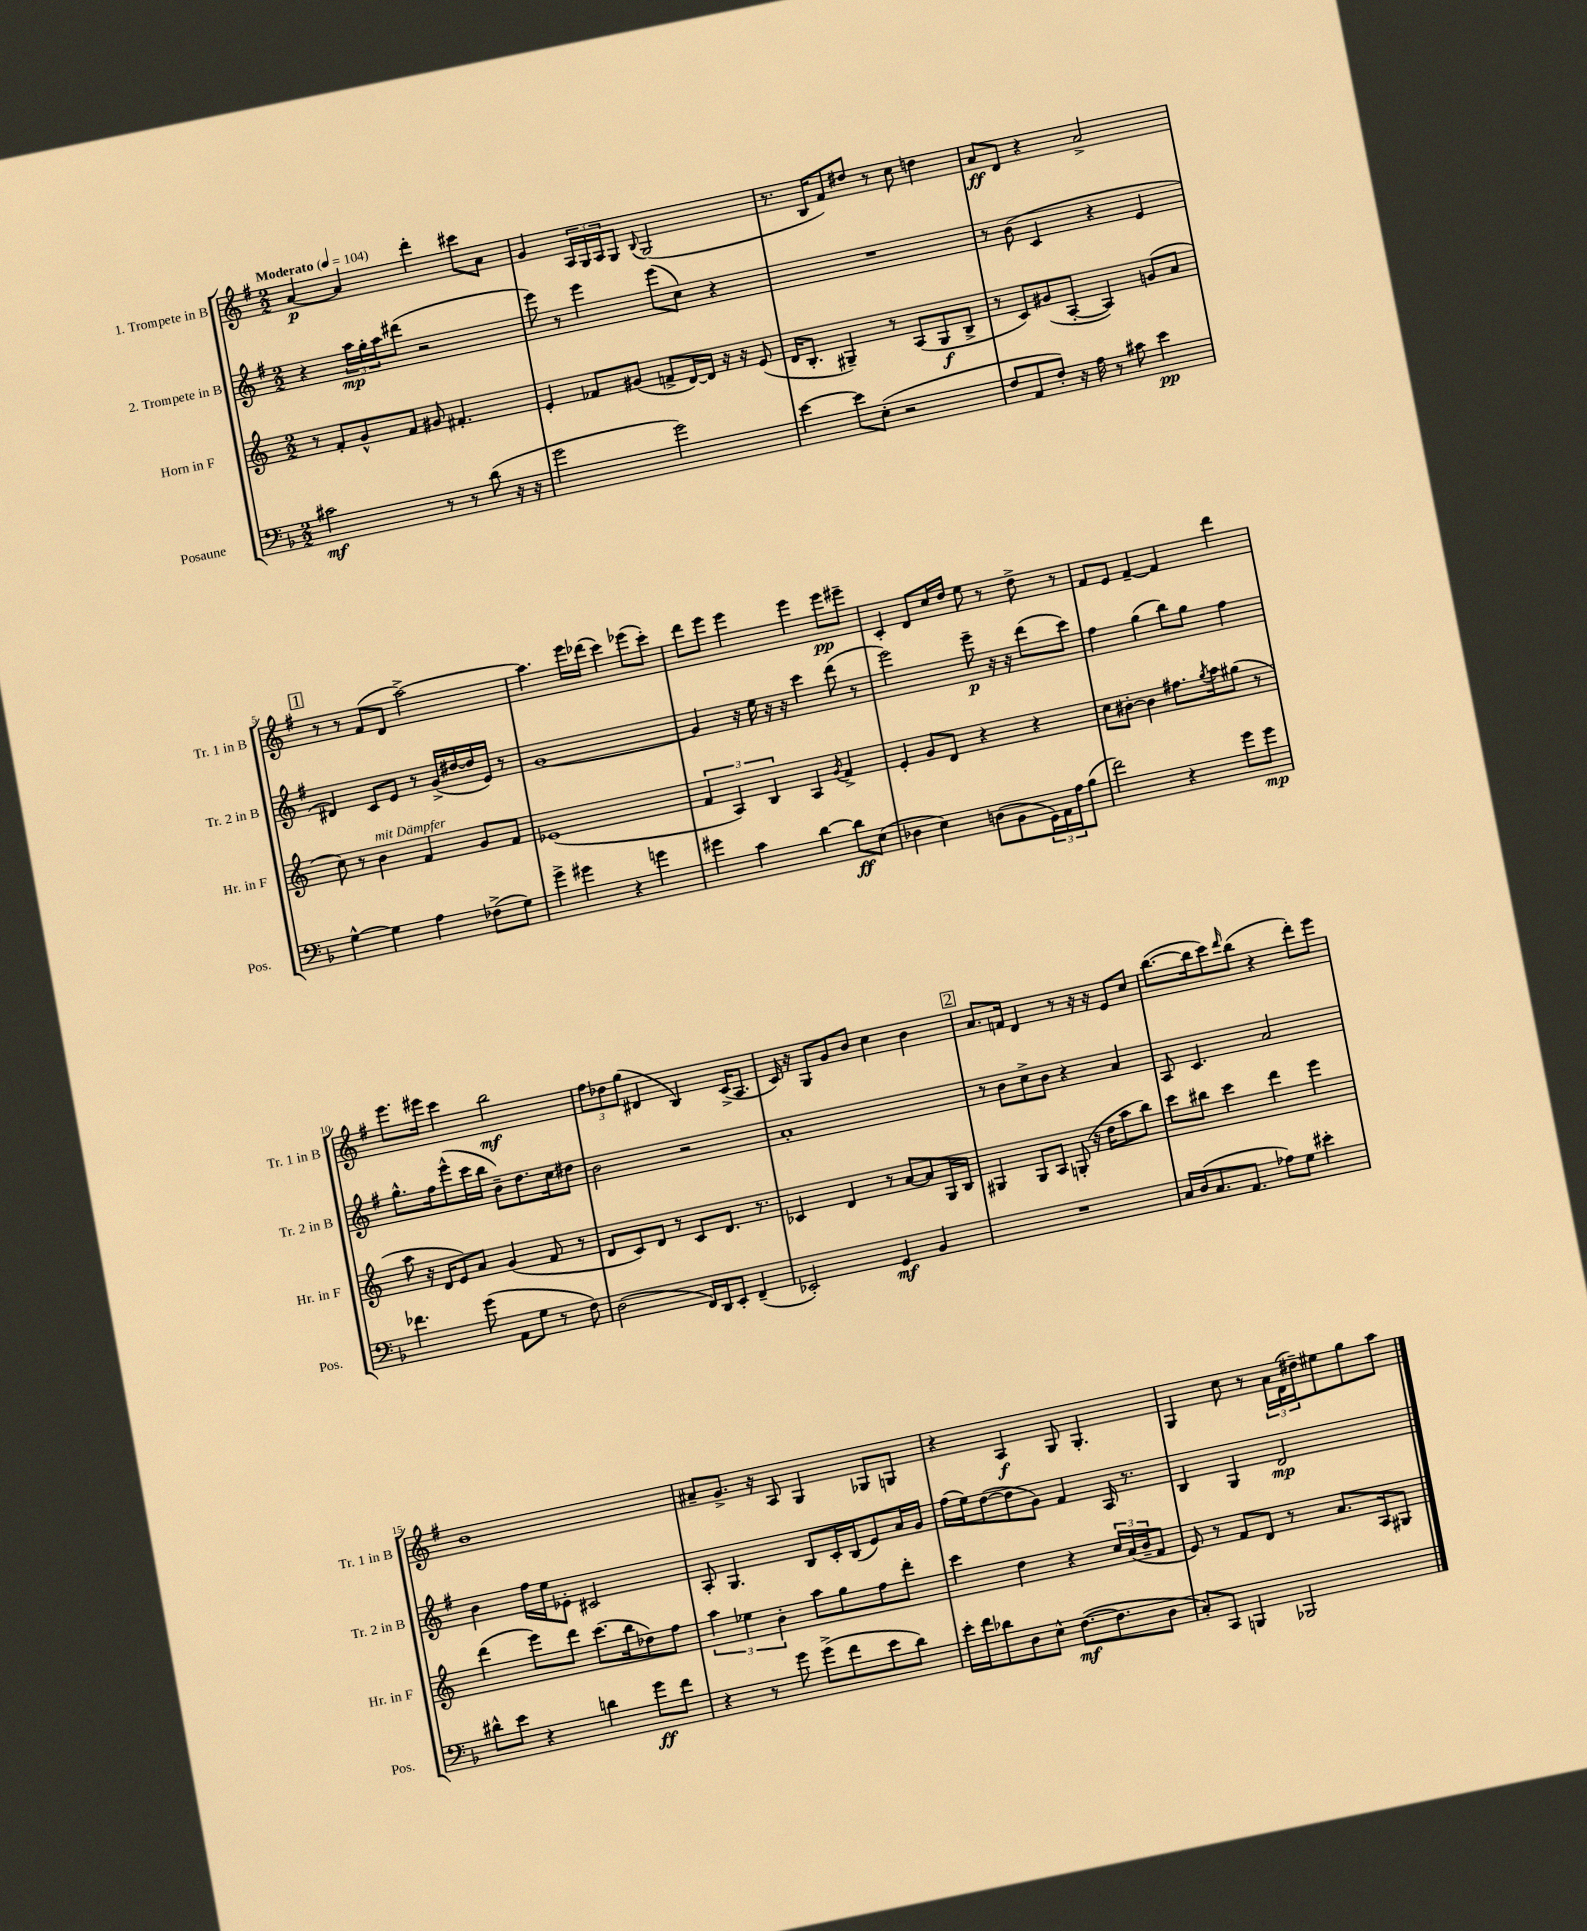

**kern	**kern	**kern	**kern
*staff4	*staff3	*staff2	*staff1
*clefF4	*clefG2	*clefG2	*clefG2
*k[b-]	*k[]	*k[f#]	*k[f#]
*M2/2	*M2/2	*M2/2	*M2/2
*MM104	*MM104	*MM104	*MM104
2c#\	8r	4r	[4a/
.	8f'/L	.	.
.	8g^^/	24aa\LL	4a/]
.	.	24gg'\	.
.	.	24aa\J	.
.	8f/J	(8ddd#\J	.
8r	8g#/	2r	4ddd'\
8r	4.f#'/	.	.
(8d\	.	.	8ccc#\L
16r	.	.	8a\J
16r	.	.	.
=	=	=	=
2g\	4e'/	8eee\)	4g/
.	.	8r	.
.	8f-/L	4eee\	24A/LL
.	.	.	24G/
.	.	.	24A/J
.	(8g#/J	.	8G/J
.	.	.	8qqB/
2g\)	8f^/L	(8eee\L	(2G/
.	[16d/L)	8cc\J)	.
.	16d/]JJ	.	.
.	16r	4r	.
.	16r	.	.
.	(8e/	.	.
=	=	=	=
[4e\	16d/LK	1r	8.r
.	8.B'/J	.	.
.	.	.	16B/LK
8e\]L	4G#~/)	.	8f#/)
(8E'\J	.	.	8dd#/J
2r	8r	.	8r
.	(8A/L	.	8cc\
.	8G#/	.	4dd\
.	8B^/J	.	.
=	=	=	=
8F/L	8r	8r	8a/L
8AA/	8c/L)	(8b\	8d/J
8F'/J)	(8g#/	4c/	4r
16r	[8A'/J	.	.
16A\	.	.	.
8r	4A/])	4r	2a^/
8c#\	.	.	.
4e\	(8g/L	4e/	.
.	8a/J	.	.
=	=	=	=
[4G^^\	8cc\)	4d#/)	8r
.	8r	.	8r
4G\]	4b\	8c/L	(8f#/L
.	.	8e/J	8d/J
4A\	4f/	8r	[2aa^\)
.	.	(16g^/LL	.
.	.	[16dd#/	.
(8F-^\L	8g/L	16dd#/]	.
.	.	16e/JJ)	.
8G\J)	8f/J	8r	.
=	=	=	=
4g^\	(1e-	[1g	4.aa\]
4g#\	.	.	.
.	.	.	16eee\LL
.	.	.	(16ddd-\JJ
4r	.	.	4ccc\)
4g\	.	.	(8eee-\L
.	.	.	8ccc'\J)
=	=	=	=
4g#\	6f/	4g/]	8ddd\L
.	.	.	8eee\J
.	6A/)	.	.
4c\	.	16r	4eee\
.	.	16ee\	.
.	6B/	.	.
.	.	16r	.
.	.	16r	.
[4d\	4A/	4ccc\	4eee\
.	8qg/	.	.
8d\]L	4f^/	(8ddd\	8eee\L
(8E\J	.	8r	8eee#~\J
=	=	=	=
4D-\	4e'/	2eee\)	4c'/
4E\)	8g/L	.	8d/L
.	8d/J	.	16cc/L
.	.	.	16dd/JJ
(8D\L	4r	8eee~\	8ee\
8BB-\	.	16r	8r
.	.	16r	.
24GG\L)	4r	(8ddd\L	8dd^\
24AA\	.	.	.
24A\J	.	.	.
(8B-\J	.	8ccc\J)	8r
=	=	=	=
2f\)	8cc\L	4ff#\	8f#/L
.	[8b#'\J	.	8e/J
.	4b#\]	(4gg\	[4f#~/
4r	8.ff#\L	8bb\L)	4f#/]
.	.	8gg\J	.
.	8qgg/	.	.
.	16aa\k	.	.
8g\L	(8gg#\J	4ff#\	4ddd\
8g\J	8r	.	.
=	=	=	=
4.f-\	8aa\	8.gg^^\L	8.eee\L
.	16r	.	.
.	16d/LK	16ff#\k	16eee#\Jk
.	8e/)	(8eee^^\	4ccc\
(8g\	8a/J	16ccc\L	.
.	.	16bb\JJ	.
8AA\L	(4g/	8b~\L)	2bb\
8G\J	.	8.dd\	.
8r	8f/	.	.
.	.	16cc\k	.
8F\)	8r	8dd#\J	.
=	=	=	=
(2D\	8d/L	2b\	12ff#\L
.	.	.	12dd-\
.	8c/)	.	.
.	.	.	(12gg\J
.	8d/J	.	4d#/
.	8r	.	.
16FF/LL)	8c/L	2r	4B/)
16DD/J	.	.	.
8EE'/J	8.d/J	.	.
(4FF~/	.	.	(16c^/LK
.	8.r	.	8.A/J
=	=	=	=
2EE-'/)	4c-/	1a'	16c/)
.	.	.	16r
.	.	.	8G/L
.	4d/	.	8g/
.	.	.	8b/J
4GG/	8r	.	4cc\
.	[8a/L	.	.
4BB-/	8a/]	.	4b\
.	16G/L	.	.
.	16B/JJ	.	.
=	=	=	=
1r	4G#/	8r	8.a/L
.	.	8b\L	.
.	.	.	16f/Jk
.	8G#/L	8cc^\	4d/
.	8A/J	8b\J	.
.	(8G'/	4r	8r
.	16r	.	16r
.	16dd\LK	.	16r
.	8aa\	4a/	8e/L
.	8bb\J)	.	8cc/J
=	=	=	=
16C/LL	8ccc\L	8A/	([8.bb\L
(16D/J	.	.	.
8.C/	8bb#\J	4.c/	.
.	.	.	16bb\]k
.	4ccc\	.	8ccc\)
8.AA/J	.	.	.
.	.	.	16qqddd/
.	.	.	(8bb\J
8A-\L)	4ddd\	2a/	4r
8G\J	.	.	.
4e#'\	4eee\	.	8ddd'\L)
.	.	.	8eee\J
=	=	=	=
8d#^^\L	(4ddd\	4b\	1b
8e\J	.	.	.
4r	8eee\L)	16ff#\LL	.
.	.	16ee\J	.
.	8ddd\J	8e-'\J	.
4d\	(8.ccc\L	2c#/	.
.	16bb\k	.	.
8g\L	8dd-\)	.	.
8f\J	8ff\J	.	.
=	=	=	=
4r	6aa\	8A'/	8a#~/L
.	.	4.G/	8.g^/J
.	6ee-\	.	.
8r	.	.	.
.	.	.	16r
.	6b'\	.	.
8g\	.	.	8A/
(8g^\L	8aa\L	8B/L	4G/
8f\	8gg\	16c'/L	.
.	.	(16B/J	.
8e\	8ff\	8e/)	8G-/L
8d\J)	8ddd'\J	16a/L	8G/J
.	.	16g/JJ	.
=	=	=	=
16e'\LL	4ccc\	(16ff#\LL	4r
16f\J	.	16ee\J)	.
8d-\	.	([8dd\	.
8D\	4dd\	8dd\]	4A/
8E^^\J	.	8g\J)	.
([8.F\L	4r	4f#/	8G/
.	.	.	4.G'/
8.F\]	.	.	.
.	24cc/LL	16A/	.
.	(24a/	.	.
.	.	8.r	.
.	24b~/J	.	.
8D\J	8f/J	.	.
=	=	=	=
8C'/L)	8e/)	4B/	4G/
8CC/J	8r	.	.
4BBB/	8f/L	4G/	8cc\
.	8d/J	.	8r
2BBB-/	8r	2d/	24a\LL
.	.	.	(24d\
.	.	.	24dd#~\J)
.	8.a/L	.	8ee#\
.	.	.	8gg\
.	16A/k	.	.
.	8G#/J	.	8aa\J
==	==	==	==
*-	*-	*-	*-
